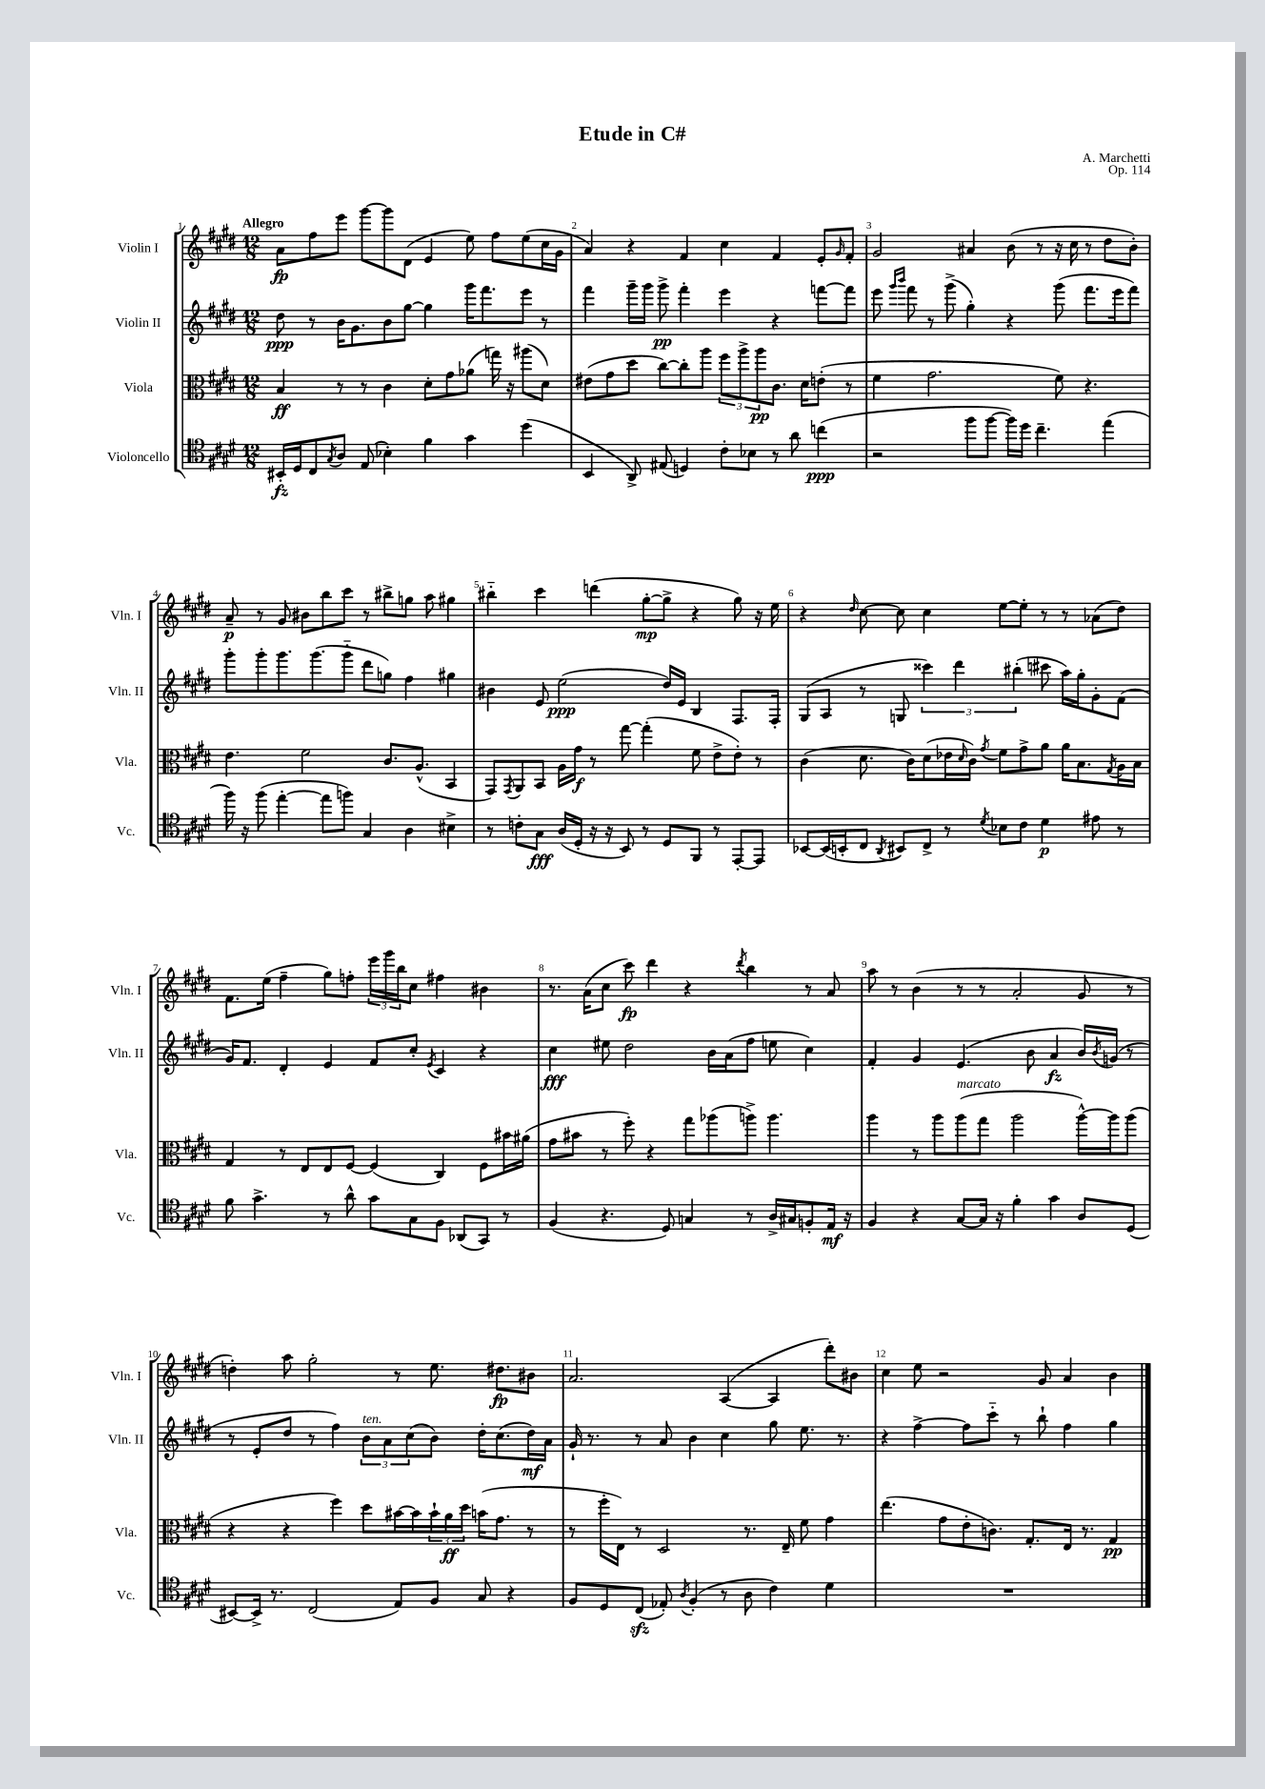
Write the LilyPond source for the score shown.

\header { title = "Etude in C#" composer = "A. Marchetti" opus = "Op. 114" }
<<
\new StaffGroup <<
\new Staff = "s0" \with { instrumentName = "Violin I" shortInstrumentName = "Vln. I" } {
    \clef treble \key e \major \numericTimeSignature \time 12/8 \tempo "Allegro"
    a'8\fp fis''8 e'''8 gis'''8~ gis'''8 dis'8( e'4 e''8) fis''8 e''8( cis''16 gis'16 |
    a'4) r4 fis'4 cis''4 fis'4 e'8-. \grace { gis'16 } fis'8-. |
    gis'2 ais'4 b'8( r8 r16 cis''16 r8 dis''8 b'8-.) |
    a'8--\p r8 gis'8 bis'8 b''8 cis'''8 r8 bis''8-> g''8 a''8 gis''4 |
    bis''4-_ cis'''4 d'''4( gis''8~-.\mp gis''8-> r4 gis''8) r16 e''16 |
    r4 \grace { dis''16 } cis''8~ cis''8 cis''4 e''8~ e''8-. r8 r8 aes'8( dis''8) |
    fis'8. e''16( fis''4-- gis''8) f''8-. \tuplet 3/2 { e'''16 gis'''16 b''16 } cis''8 fis''4 bis'4 |
    r8. a'16( cis''8 cis'''8\fp) dis'''4 r4 \acciaccatura { dis'''8 } b''4 r8 a'8 |
    a''8 r8 b'4( r8 r8 a'2-. gis'8 r8 |
    d''4-.) a''8 gis''2-. r8 e''8. dis''8.\fp bis'8 |
    a'2. a4~( a4 dis'''8-.) bis'8 |
    cis''4 e''8 r2 gis'8 a'4 b'4 \bar "|." |
}
\new Staff = "s1" \with { instrumentName = "Violin II" shortInstrumentName = "Vln. II" } {
    \clef treble \key e \major \numericTimeSignature \time 12/8
    dis''8\ppp r8 b'16 gis'8. b'8 gis''8~ gis''4 gis'''16 fis'''8. e'''8 r8 |
    fis'''4 gis'''16-- gis'''16 gis'''8->\pp fis'''4-. e'''4 r4 f'''8~ f'''8 |
    e'''8 \grace { gis'''16 b'''16 } fis'''8 r8 gis'''8->( gis''4-.) r4 gis'''8( fis'''8. e'''16 fis'''8) |
    gis'''8-. gis'''8-. gis'''8. gis'''8.( gis'''8-_ dis'''8 g''8) fis''4 gis''4 |
    bis'4 e'8 e''2\ppp( dis''16) e'16 b4 fis8. fis16-. |
    gis8( a8 r8 g8 \tuplet 3/2 { cisis'''4) dis'''4 bis''4-.( } cis'''8 a''16) gis''16-. gis'8-. fis'8( |
    gis'16) fis'8. dis'4-. e'4 fis'8 cis''8-. \acciaccatura { e'8 } cis'4 r4 |
    cis''4\fff eis''8 dis''2 b'16 a'16( fis''8 e''8 cis''4) |
    fis'4-. gis'4 e'4.( b'8 a'4\fz b'16) \acciaccatura { b'8 } g'16( r8 |
    r8 e'8-. dis''8 r8 fis''4) \tuplet 3/2 { b'8^\markup { \italic "ten." } a'8 cis''8( } b'8) dis''16-. cis''8.( dis''16\mf) a'16 |
    gis'16-! r8. r8 a'8 b'4 cis''4 gis''8 e''8. r8. |
    r4 fis''4~-> fis''8 cis'''8-_ r8 b''8-! fis''4 gis''4 \bar "|." |
}
\new Staff = "s2" \with { instrumentName = "Viola" shortInstrumentName = "Vla." } {
    \clef alto \key e \major \numericTimeSignature \time 12/8
    b4\ff r8 r8 cis'4 dis'8-. gis'8 aes'8( g''16) r16 ais''8( dis'8) |
    eis'8( gis'8 dis''8 cis''8~) cis''8-. a''8 \tuplet 3/2 { fis''8 a''8-> a''8\pp } cis'8. dis'16 e'8-.( r8 |
    fis'4 gis'2. fis'8) r4. |
    e'4. fis'2 cis'8. a8.-^( b,4 |
    gis,8) \acciaccatura { gis,8 } a,8 b,8 a16 gis'16\f r8 gis''8~ gis''4-.( fis'8 e'8-> e'8-.) r8 |
    cis'4( dis'8. cis'16) dis'8( ees'16 \grace { dis'16 } cis'16) \acciaccatura { gis'8 } fis'8 gis'8-> a'8 a'16 b8. \acciaccatura { gis8 } a16 b16 |
    gis4 r8 e8 e8 fis8~ fis4( cis4) fis8 bis'16 ais'16( |
    gis'8 bis'8 r8 fis''8-.) r4 gis''8 aes''8( a''8->) a''4. |
    a''4 r8 a''8 a''8^\markup { \italic "marcato" }( gis''8 a''2 a''16~-^) a''16 a''8( |
    r4 r4 fis''4) dis''8 bis'16~ bis'16 \tuplet 3/2 { bis'16-! a'16\ff dis''16 } b'16( gis'8. r8 |
    r8 fis''16-. e16) r8 dis2 r8. e16-- fis'8 gis'4 |
    e''4.( gis'8 e'8-. c'8.) gis8.-. e16 r8. gis4\pp \bar "|." |
}
\new Staff = "s3" \with { instrumentName = "Violoncello" shortInstrumentName = "Vc." } {
    \clef tenor \key e \major \numericTimeSignature \time 12/8
    bis,16-.\fz dis16 cis8 \acciaccatura { gis8 } a8 e8( bes4-.) fis'4 gis'4 dis''4( |
    b,4 a,8->) eis8( d4) cis'8-. bes8 r8 a'8 c''4\ppp( |
    r2 fis''8 fis''8~ fis''16) dis''16 cis''4.-- e''4( |
    fis''16) r16 fis''8( e''4~-. e''8 f''8) gis4 a4 bis4-> |
    r8 c'8-. gis8\fff a16( dis16-. r16 r16 b,8) r8 dis8 fis,8 r8 e,8~-. e,8 |
    bes,8~ bes,16( b,16-. cis8 \acciaccatura { a,8 } bis,8) cis8-> r8 \acciaccatura { dis'8 } bes8 cis'8 dis'4\p eis'8 r8 |
    fis'8 gis'4.-> r8 a'8-^ gis'8 gis8 fis8 aes,8( gis,8) r8 |
    fis4( r4. dis8) g4 r8 a16-> gis16 f8-. e16\mf r16 |
    fis4 r4 gis8~ gis16 r16 fis'4-. gis'4 a8 dis8( |
    bis,8~) bis,16-> r8. cis2( e8) fis8 gis8 r4 |
    fis8 dis8 cis8\sfz( ees8-.) \acciaccatura { a8 } fis4-.( r8 a8 cis'4) dis'4 |
    R1. \bar "|." |
}
>>
>>
\layout { \context { \Score \override BarNumber.break-visibility = ##(#f #t #t) barNumberVisibility = #all-bar-numbers-visible } }
